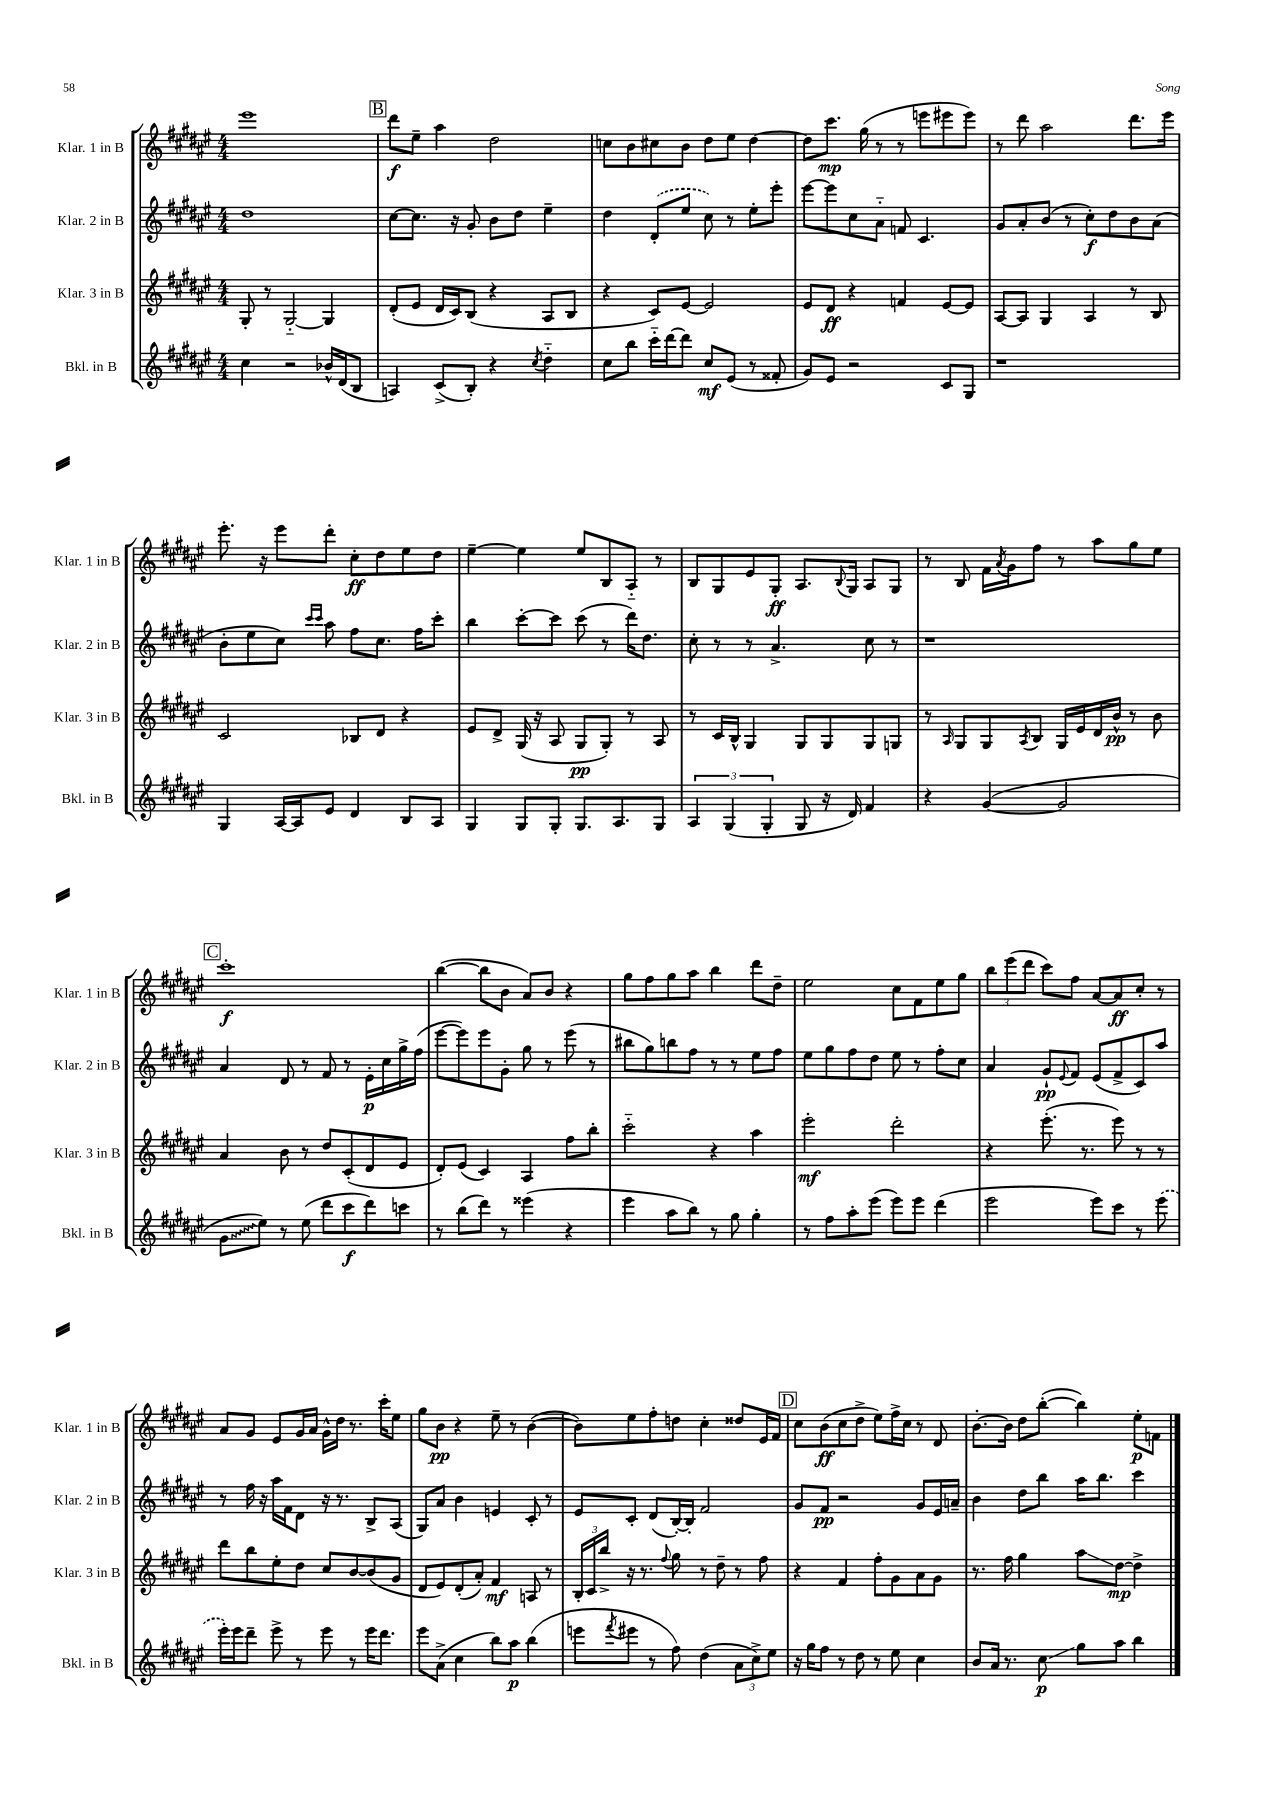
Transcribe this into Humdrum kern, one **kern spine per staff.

**kern	**kern	**kern	**kern
*staff4	*staff3	*staff2	*staff1
*clefG2	*clefG2	*clefG2	*clefG2
*k[f#c#g#d#a#e#]	*k[f#c#g#d#a#e#]	*k[f#c#g#d#a#e#]	*k[f#c#g#d#a#e#]
*M4/4	*M4/4	*M4/4	*M4/4
4cc#\	8G#'/	1dd#	1eee#
.	8r	.	.
2r	[2G#'~/	.	.
16b-^^/LL	4G#/]	.	.
(16d#/J	.	.	.
8B/J	.	.	.
=	=	=	=
4A/)	(8d#'/L	[8cc#\L	8ddd#\L
.	8e#/J	8.cc#\]J	8ee#~\J
(8c#^/L	16d#/LL	.	4aa#\
.	16c#/J)	16r	.
8B'/J)	(8B/J	8g#'/	.
4r	4r	8b\L	2dd#\
.	.	8dd#\J	.
8qcc#/	.	.	.
4dd#'~\	8A#/L	4ee#~\	.
.	8B/J	.	.
=	=	=	=
8cc#\L	4r	4dd#\	8cc\L
8bb\J	.	.	8b\
16ccc#'~\LL	8c#/L)	(8d#'/L	8cc#\
[16ddd#\J	.	.	.
8ddd#\]J	[8e#/J	8ee#/J	8b\J
8cc#/L	2e#/]	8cc#\)	8dd#\L
(8e#/J	.	8r	8ee#\J
8r	.	8ee#'\L	[4dd#\
8f##'/	.	8eee#'\J	.
=	=	=	=
8g#/L)	8e#/L	[8eee#\L	8dd#\]L
8e#/J	8d#/J	8eee#\]	8.ccc#\J
2r	4r	8cc#\	.
.	.	.	(16gg#\
.	.	8a#'~\J	8r
.	4f/	8f/	8r
.	.	4.c#/	8eee\L
8c#/L	[8e#/L	.	8eee#\
8G#/J	8e#/]J	.	8eee#\J)
=	=	=	=
1r	[8A#/L	8g#/L	8r
.	8A#/]J	8a#'/	8ddd#\
.	4G#/	(8b/J	2aa#\
.	.	8r	.
.	4A#/	8cc#'\L)	.
.	.	8dd#\	.
.	8r	8b\	8.ddd#\L
.	8B/	(8a#\J	.
.	.	.	16eee#\Jk
=	=	=	=
4G#/	2c#/	8b'\L	8.eee#'\
.	.	8ee#\	.
.	.	.	16r
[16A#/LL	.	8cc#\J)	8eee#\L
16A#/]J	.	.	.
.	.	16qqccc#/LL	.
.	.	16qqccc#/JJ	.
8e#/J	.	8aa#\	8ddd#'\J
4d#/	8B-/L	8ff#\L	8cc#'\L
.	8d#/J	8.cc#\J	8dd#\
8B/L	4r	.	8ee#\
.	.	16ff#\LK	.
8A#/J	.	8ccc#'\J	8dd#\J
=	=	=	=
4G#/	8e#/L	4bb\	[4ee#~\
.	8d#^/J	.	.
8G#/L	(16G#/	[8ccc#'\L	4ee#\]
.	16r	.	.
8G#'/J	8A#/	8ccc#\]J	.
8.G#/L	8G#/L	(8ccc#\	8ee#/L
.	8G#'/J)	8r	8B/
8.A#/	.	.	.
.	8r	16ddd#\LK)	8A#'~/J
.	.	8.dd#\J	.
8G#/J	8A#/	.	8r
=	=	=	=
6A#/	8r	8cc#'\	8B/L
.	16c#/LL	8r	8G#/
(6G#/	.	.	.
.	16B^^/JJ	.	.
.	4G#/	8r	8e#/
6G#'/	.	.	.
.	.	4.a#^/	8G#'/J
8G#/	8G#/L	.	8.A#/L
16r	8G#/	.	.
.	.	.	8qqB/
16d#/)	.	.	16G#/Jk
4f#/	8G#/	8cc#\	8A#/L
.	8G/J	8r	8G#/J
=	=	=	=
4r	8r	1r	8r
.	16qqA#/	.	.
.	8G#/L	.	8B/
([4g#/	8G#/	.	16f#\LL
.	.	.	8qa#/
.	.	.	16g#\J
.	8qA#/	.	.
.	8B/J	.	8ff#\J
2g#/]	16G#/LL	.	8r
.	16e#/	.	.
.	16d#/	.	8aa#\L
.	16b^^/JJ	.	.
.	8r	.	8gg#\
.	8b\	.	8ee#\J
=	=	=	=
8g#\L	4a#/	4a#/	1ccc#'
8ee#\J)	.	.	.
8r	8b\	8d#/	.
(8ee#\	8r	8r	.
8ddd#\L	8dd#/L	8f#/	.
8ccc#\	(8c#'/	8r	.
8ddd#\)	8d#/	16e#'\LL	.
.	.	16cc#\	.
8ccc\J	8e#/J	16gg#^\	.
.	.	(16ff#\JJ	.
=	=	=	=
8r	8d#'/L)	[8eee#\L	([4bb\
(8bb\L	(8e#/J	8eee#\])	.
8ddd#\J)	4c#/)	8eee#\	8bb\]L
8r	.	8g#'\J	8b\J
(4eee##\	4A#/	8gg#\	8a#/L)
.	.	8r	8b/J
4r	8ff#\L	(8eee#\	4r
.	8bb'\J	8r	.
=	=	=	=
4eee#\	2ccc#'~\	8bb#\L	8gg#\L
.	.	8gg#\)	8ff#\
8aa#\L	.	8bb\	8gg#\
8bb\J)	.	8ff#\J	8aa#\J
8r	4r	8r	4bb\
8gg#\	.	8r	.
4gg#'\	4aa#\	8ee#\L	8ddd#\L
.	.	8ff#\J	8dd#~\J
=	=	=	=
8r	2eee#'\	8ee#\L	2ee#\
8ff#\L	.	8gg#\	.
8aa#'\	.	8ff#\	.
(8eee#\J	.	8dd#\J	.
8eee#\L)	2ddd#'\	8ee#\	8cc#\L
8eee#\J	.	8r	8f#\
(4ddd#\	.	8ff#'\L	8ee#\
.	.	8cc#\J	8gg#\J
=	=	=	=
2eee#\	4r	4a#/	12bb\L
.	.	.	(12eee#\
.	.	.	12ddd#\J
.	(8.eee#'\	8g#`/L	8ccc#\L)
.	.	8qqe#/	.
.	.	8f#/J	8ff#\J
.	8.r	.	.
8eee#\L)	.	(8e#/L	[8a#/L
8ccc#\J	8eee#\)	8f#^/	8a#/]
8r	8r	8c#/)	8cc#'/J
(8eee#\	8r	8aa#/J	8r
=	=	=	=
16eee#'\LL)	8ddd#\L	8r	8a#/L
16eee#\J	.	.	.
8ddd#~\J	8bb\	16ff#\	8g#/J
.	.	16r	.
8eee#^\	8ee#'\	16aa#\LL	8e#/L
.	.	16f#\J	.
8r	8dd#\J	8d#\J	16g#/L
.	.	.	16a#/JJ
8eee#\	8cc#/L	16r	16g#^^\LL
.	.	8.r	16dd#\JJ
8r	[8b/	.	8.r
16eee#\LK	(8b/]	8B^/L	.
8.ddd#\J	.	.	16ccc#'\LK
.	8g#/J	(8A#/J	8ee#\J
=	=	=	=
8eee#\L	8d#/L	8G#/L)	8gg#\L
(8a#^\J	8e#/)	8a#/J	8b\J
4cc#\	(8d#'/	4b\	4r
.	8a#'/J)	.	.
8bb\L)	4f#/	4e/	8ee#~\
8aa#\J	.	.	8r
(4bb\	8A/	8c#'/	([4b\
.	8r	8r	.
=	=	=	=
8eee\L	24B'/LL	8e#/L	8b\]L)
.	24c#/	.	.
.	24bb^/JJ	.	.
8qfff#/	.	.	.
8eee#\J	16r	8c#'/J	8ee#\
.	8.r	.	.
8r	.	(8d#/L	8ff#'\
.	8qqff#/	.	.
8ff#\)	8gg#\	[16B'/L)	8dd\J
.	.	16B'/]JJ	.
(4dd#\	8r	2f#/	4cc#'\
.	8dd#~\	.	.
12a#\L	8r	.	8dd##/L
12cc#^\)	.	.	.
.	8ff#\	.	16e#/L
12ee#\J	.	.	.
.	.	.	16f#/JJ
=	=	=	=
16r	4r	8g#/L	8cc#\L
16gg#\LK	.	.	.
8ff#\J	.	8f#/J	(8b\
8r	4f#/	2r	8cc#\
8dd#\	.	.	8dd#^\J
8r	8ff#'\L	.	8ee#\L)
8ee#\	8g#\	.	16ff#^\L
.	.	.	16cc#\JJ
4cc#\	8a#\	8g#/L	8r
.	8g#\J	16e#/L	8d#/
.	.	16a~/JJ	.
=	=	=	=
8b/L	8.r	4b\	[8.b'\L
16a#/Jk	.	.	.
8.r	16ff#\	.	16b\]Jk
.	4gg#\	8dd#\L	8dd#\L
8cc#\	.	8bb\J	([8bb'\J
8gg#\L	8aa#\L	16aa#\LK	4bb\])
.	.	8.bb\J	.
8aa#\J	[8dd#\J	.	.
4bb\	4dd#^\]	4ccc#\	8ee#'\L
.	.	.	8f\J
==	==	==	==
*-	*-	*-	*-
